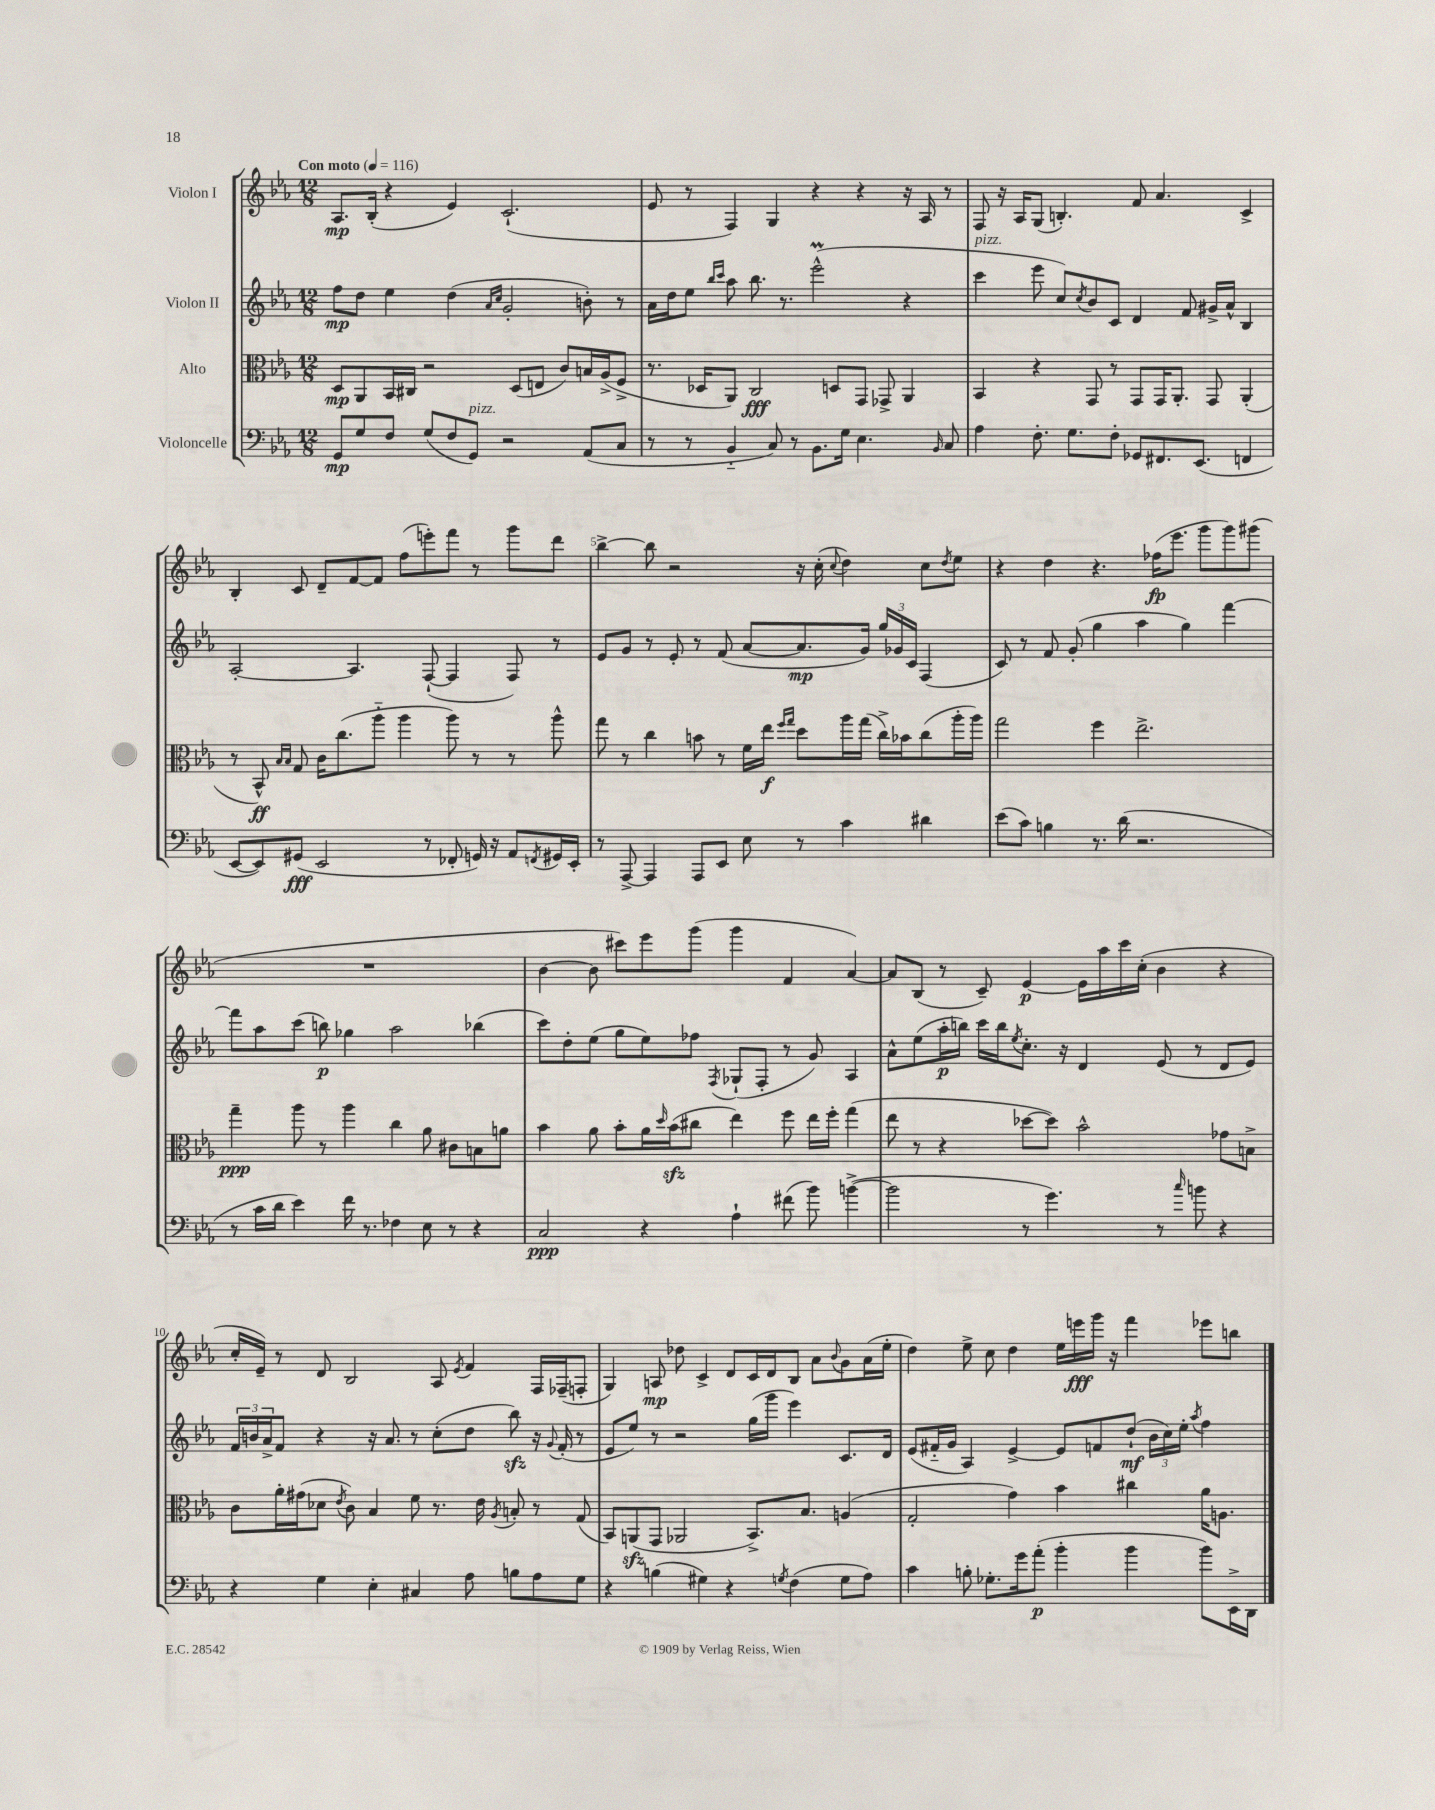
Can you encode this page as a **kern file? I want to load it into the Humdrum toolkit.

**kern	**dynam	**kern	**dynam	**kern	**dynam	**kern	**dynam
*part4	*part4	*part3	*part3	*part2	*part2	*part1	*part1
*staff4	*staff4	*staff3	*staff3	*staff2	*staff2	*staff1	*staff1
*I"Violoncelle	*	*I"Alto	*	*I"Violon II	*	*I"Violon I	*
*clefF4	*	*clefC3	*	*clefG2	*	*clefG2	*
*k[b-e-a-]	*	*k[b-e-a-]	*	*k[b-e-a-]	*	*k[b-e-a-]	*
*M12/8	*	*M12/8	*	*M12/8	*	*M12/8	*
*MM116	*	*MM116	*	*MM116	*	*MM116	*
=1	=1	=1	=1	=1	=1	=1	=1
!	!	!	!	!	!	!LO:TX:a:B:t=Con moto	!
8GG/L	mp	8D/L	mp	8ff\L	mp	8.A-/L	mp
8G/	.	8AA-/	.	8dd\J	.	.	.
.	.	.	.	.	.	(16B-'/Jk	.
8F/J	.	16BB-/L	.	4ee-\	.	4r	.
.	.	16C#X/JJ	.	.	.	.	.
(8G/L	.	2r	.	.	.	.	.
8F/	.	.	.	(4dd\	.	4e-/)	.
!LO:TX:a:i:t=pizz.	!	!	!	!	!	!	!
8GG/J)	.	.	.	.	.	.	.
.	.	.	.	16qqa-/LL	.	.	.
.	.	.	.	16qqcc/JJ	.	.	.
2r	.	.	.	2g'/	.	(2.c`/	.
.	.	(8D/L	.	.	.	.	.
.	.	8En/J	.	.	.	.	.
.	.	8c/L)	.	.	.	.	.
(8AA-/L	.	16Bn/L	.	8bn'\)	.	.	.
.	.	(16A-^/J	.	.	.	.	.
8C/J	.	8F^/J	.	8r	.	.	.
=2	=2	=2	=2	=2	=2	=2	=2
8r	.	8.r	.	16a-\LL	.	8e-/	.
.	.	.	.	16dd\J	.	.	.
8r	.	.	.	8ee-\J	.	8r	.
.	.	16D-X/KL	.	.	.	.	.
.	.	.	.	16qqbb-/LL	.	.	.
.	.	.	.	16qqccc/JJ	.	.	.
4BB-/	.	8AA-/J)	.	8aa-\	.	4F/)	.
.	.	2C/	fff	8.bb-\	.	.	.
8C/)	.	.	.	.	.	4G/	.
.	.	.	.	8.r	.	.	.
8r	.	.	.	.	.	.	.
8.BB-\L	.	.	.	(2eee-M^^\	.	4r	.
.	.	8Dn/L	.	.	.	.	.
16G\Jk	.	.	.	.	.	.	.
4.E-\	.	8GG/J	.	.	.	4r	.
.	.	8GG-X^/	.	.	.	.	.
.	.	4AA-/	.	4r	.	16r	.
.	.	.	.	.	.	16A-/	.
16qqBB-/	.	.	.	.	.	.	.
8C/	.	.	.	.	.	8r	.
=3	=3	=3	=3	=3	=3	=3	=3
!	!	!	!	!LO:TX:a:i:t=pizz.	!	!	!
4A-\	.	4BB-/	.	4ccc\	.	8F/	.
.	.	.	.	.	.	16r	.
.	.	.	.	.	.	16A-/KL	.
8.F'\	.	4r	.	8eee-\	.	(8G/J	.
.	.	.	.	8cc/L)	.	4.Bn'/)	.
8.G\L	.	.	.	.	.	.	.
.	.	.	.	8qcc/	.	.	.
.	.	8GG/	.	8b-/	.	.	.
8F'\J	.	8r	.	8c/J	.	.	.
8GG-X/L	.	8GG/L	.	4d/	.	8f/	.
8.FF#X/	.	16GG/K	.	.	.	4.a-/	.
.	.	8.AA-'/J	.	.	.	.	.
.	.	.	.	8f/	.	.	.
(8.EE-/J	.	.	.	.	.	.	.
.	.	8GG/	.	16g#X^/LL	.	.	.
.	.	.	.	16a-^^/JJ	.	.	.
4FFn/	.	(4AA-'/	.	4B-/	.	4c^/	.
!!LO:LB:g=z
=4	=4	=4	=4	=4	=4	=4	=4
[8EE-/L	.	8r	.	[2A-'/	.	4B-'/	.
8EE-/])	.	8BB-^^/)	ff	.	.	.	.
.	.	16qqB-/LL	.	.	.	.	.
.	.	16qqB-/JJ	.	.	.	.	.
(8GG#X/J	fff	8G/	.	.	.	8c/	.
2EE-/	.	16c\KL	.	.	.	8d~/L	.
.	.	(8.cc\	.	.	.	.	.
.	.	.	.	4.A-/]	.	[8f/	.
.	.	8aa-\J	.	.	.	8f/J]	.
.	.	4aa-\	.	.	.	(8ff\L	.
8r	.	.	.	([8F`/	.	8eeen'\)	.
8FF-X'/	.	8aa-\)	.	4F/]	.	8fff\J	.
16GGn/)	.	8r	.	.	.	8r	.
16r	.	.	.	.	.	.	.
8AA-/L	.	8r	.	8F/)	.	8ggg\L	.
8qFFn/	.	.	.	.	.	.	.
16GG#X/L	.	8aa-^^\	.	8r	.	8ddd\J	.
16EE-'/JJ	.	.	.	.	.	.	.
=5	=5	=5	=5	=5	=5	=5	=5
8r	.	8gg\	.	8e-/L	.	[4bb-^\	.
[8AAA-^/	.	8r	.	8g/J	.	.	.
4AAA-/]	.	4cc\	.	8r	.	8bb-\]	.
.	.	.	.	8e-'/	.	2r	.
8AAA-/L	.	8bn\	.	8r	.	.	.
8EE-/J	.	8r	.	(8f/	.	.	.
8E-\	.	16f\LL	.	[8a-/L	.	.	.
.	.	16ee-\JJ	f	.	.	.	.
.	.	16qqff/LL	.	.	.	.	.
.	.	16qqgg/JJ	.	.	.	.	.
8r	.	8dd\L	.	8.a-/]	mp	16r	.
.	.	.	.	.	.	(16cc'\	.
.	.	.	.	.	.	8qqcc/	.
4c\	.	16aa-\L	.	.	.	4dd\)	.
.	.	(16gg\JJ	.	16g/Jk)	.	.	.
.	.	16cc^\LL)	.	24gg/LL	.	.	.
.	.	.	.	24g-X/	.	.	.
.	.	16b-X\J	.	.	.	.	.
.	.	.	.	24c/JJ	.	.	.
4d#X\	.	(8cc\	.	(4F/	.	8cc\L	.
.	.	.	.	.	.	8qdd/	.
.	.	16aa-'\L	.	.	.	8ee-\J	.
.	.	16aa-\JJ)	.	.	.	.	.
=6	=6	=6	=6	=6	=6	=6	=6
(8e-\L	.	2gg\	.	8c/)	.	4r	.
8c\J)	.	.	.	8r	.	.	.
4Bn\	.	.	.	8f/	.	4dd\	.
.	.	.	.	(8g'/	.	.	.
8.r	.	4ff\	.	4gg\	.	4.r	.
(16d\	.	.	.	.	.	.	.
2.r	.	2.ee-^\	.	4aa-\	.	.	.
.	.	.	.	.	.	(16ff-X\KL	fp
.	.	.	.	.	.	8.eee-\J	.
.	.	.	.	4gg\)	.	.	.
.	.	.	.	.	.	8ggg\L	.
.	.	.	.	[4fff\	.	8ggg\)	.
.	.	.	.	.	.	(8ggg#X\J	.
!!LO:LB:g=z
=7	=7	=7	=7	=7	=7	=7	=7
8r	.	4gg~\	ppp	8fff\L]	.	1.r	.
16c\LL	.	.	.	8aa-\	.	.	.
16d\JJ	.	.	.	.	.	.	.
4e-\)	.	8aa-\	.	(8ccc\J	.	.	.
.	.	8r	.	8bbn\)	p	.	.
16f\	.	4aa-\	.	4gg-X\	.	.	.
8.r	.	.	.	.	.	.	.
4F-X\	.	4cc\	.	2aa-\	.	.	.
8E-\	.	8a-\	.	.	.	.	.
8r	.	8c#X\L	.	.	.	.	.
4r	.	8Bn\	.	(4bb-X\	.	.	.
.	.	8an\J	.	.	.	.	.
=8	=8	=8	=8	=8	=8	=8	=8
2C/	ppp	4b-\	.	8ccc\L)	.	[4b-\	.
.	.	.	.	8dd'\	.	.	.
.	.	8a-\	.	(8ee-\J	.	8b-\]	.
.	.	8b-'\L	.	8gg\L	.	8ccc#X\L)	.
4r	.	16a-\L	.	8ee-\)	.	8eee-\	.
.	.	16qqdd/	.	.	.	.	.
.	.	(16b-zz\J	.	.	.	.	.
.	.	8cc#X\J	.	8ff-X\J	.	(8ggg\J	.
.	.	.	.	8qF/	.	.	.
4A-`\	.	4ee-\)	.	(8G-X`/L	.	4ggg\	.
.	.	.	.	8F'/J	.	.	.
(8f#X\	.	8ff\	.	8r	.	4f/	.
8b-\)	.	16ee-\LL	.	8g/)	.	.	.
.	.	16ff'\JJ	.	.	.	.	.
([4bn^\	.	(4gg\	.	4A-/	.	[4a-/)	.
=9	=9	=9	=9	=9	=9	=9	=9
2b\]	.	8ee-\	.	8a-^^\L	.	8a-/L]	.
.	.	8r	.	(8ee-\	.	(8B-/J	.
.	.	4r	.	16aa-'\L	p	8r	.
.	.	.	.	16bbn\JJ)	.	.	.
.	.	.	.	16ccc\LL	.	8c~/)	.
.	.	.	.	16bb\J	.	.	.
.	.	.	.	8qee-/	.	.	.
8r	.	[8dd-X\L	.	8.cc'\J	.	[4e-/	p
4.g\)	.	8dd-\J])	.	.	.	.	.
.	.	.	.	16r	.	.	.
.	.	2b-^^\	.	4d/	.	16e-\LL]	.
.	.	.	.	.	.	16aa-\	.
.	.	.	.	.	.	16ccc\	.
.	.	.	.	.	.	(16cc'\JJ	.
8r	.	.	.	(8e-/	.	4b-\	.
16qqcc/	.	.	.	.	.	.	.
8bn\	.	.	.	8r	.	.	.
4r	.	8g-X\L	.	8d/L	.	4r	.
.	.	8Bn^\J	.	8e-/J)	.	.	.
!!LO:LB:g=z
=10	=10	=10	=10	=10	=10	=10	=10
4r	.	8c\L	.	24f/LL	.	16cc'/LL	.
.	.	.	.	24bn/	.	.	.
.	.	.	.	.	.	16e-~/JJ)	.
.	.	.	.	24a-^/J	.	.	.
.	.	16a-'\L	.	8f/J	.	8r	.
.	.	(16g#X\J	.	.	.	.	.
4G\	.	8d-X\J	.	4r	.	8d/	.
.	.	8qe-/	.	.	.	.	.
.	.	8c\)	.	.	.	2B-/	.
4E-'\	.	4B-/	.	16r	.	.	.
.	.	.	.	8.a-/	.	.	.
4C#X/	.	8f\	.	8r	.	.	.
.	.	8.r	.	(8cc'\L	.	8A-/	.
.	.	.	.	.	.	8qe-/	.
8A-\	.	.	.	8dd\J	.	4f/	.
.	.	16e-\	.	.	.	.	.
.	.	8qA-/	.	.	.	.	.
8Bn\L	.	8Bn'/	.	8bb-zz\)	.	.	.
8A-\	.	8r	.	16r	.	16F/LL	.
.	.	.	.	8qqg/	.	.	.
.	.	.	.	(16f'/	.	(16F-X~/J	.
8G\J	.	(8G/	.	8r	.	8Fn'/J	.
=11	=11	=11	=11	=11	=11	=11	=11
4r	.	8BB-/L)	.	8e-/L	.	4G/)	.
.	.	(8AAnzz/	.	8ee-/J)	.	.	.
(4Bn\	.	8GG/J	.	8r	.	8An/	mp
.	.	2AA-X/	.	2r	.	8dd-X\	.
4G#X\)	.	.	.	.	.	4c^/	.
4r	.	.	.	.	.	8d/L	.
.	.	8.BB-^/L)	.	(16gg\LL	.	16c/L	.
.	.	.	.	16ggg\JJ	.	16d/J	.
8qGn/	.	.	.	.	.	.	.
(4F\	.	.	.	4eee-\)	.	8B-/J	.
.	.	8.B-/J	.	.	.	.	.
.	.	.	.	.	.	8a-\L	.
.	.	.	.	.	.	8qqb-/	.
8G\L	.	(4An/	.	8.c/L	.	8g\	.
8A-\J)	.	.	.	.	.	(16a-\L	.
.	.	.	.	16d/Jk	.	16ee-'\JJ	.
=12	=12	=12	=12	=12	=12	=12	=12
4c\	.	2G'/	.	(8e-/L	.	4dd\)	.
.	.	.	.	16f#X/L	.	.	.
.	.	.	.	16g/JJ	.	.	.
8Bn'\	.	.	.	4A-/)	.	8ee-^\	.
8.G-X'\L	.	.	.	.	.	8cc\	.
.	.	4g\)	.	[4e-^/	.	4dd\	.
16g\k	.	.	.	.	.	.	.
(8a-'\J	p	.	.	.	.	.	.
4b-'\	.	4b-\	.	8e-/L]	.	16ee-\LL	.
.	.	.	.	.	.	16eeen\	fff
.	.	.	.	8fn/	.	16ggg\JJ	.
.	.	.	.	.	.	16r	.
4b-\	.	4cc#X\	.	(8dd`/J	mf	4fff\	.
.	.	.	.	24b-\LL	.	.	.
.	.	.	.	24cc\)	.	.	.
.	.	.	.	24ee-'\JJ	.	.	.
.	.	.	.	8qaa-/	.	.	.
8b-\L)	.	16a-\KL	.	4ff\	.	8eee-X\L	.
.	.	8.An\J	.	.	.	.	.
16EE-^\L	.	.	.	.	.	8bbn\J	.
16DD\JJ	.	.	.	.	.	.	.
==	==	==	==	==	==	==	==
*-	*-	*-	*-	*-	*-	*-	*-
